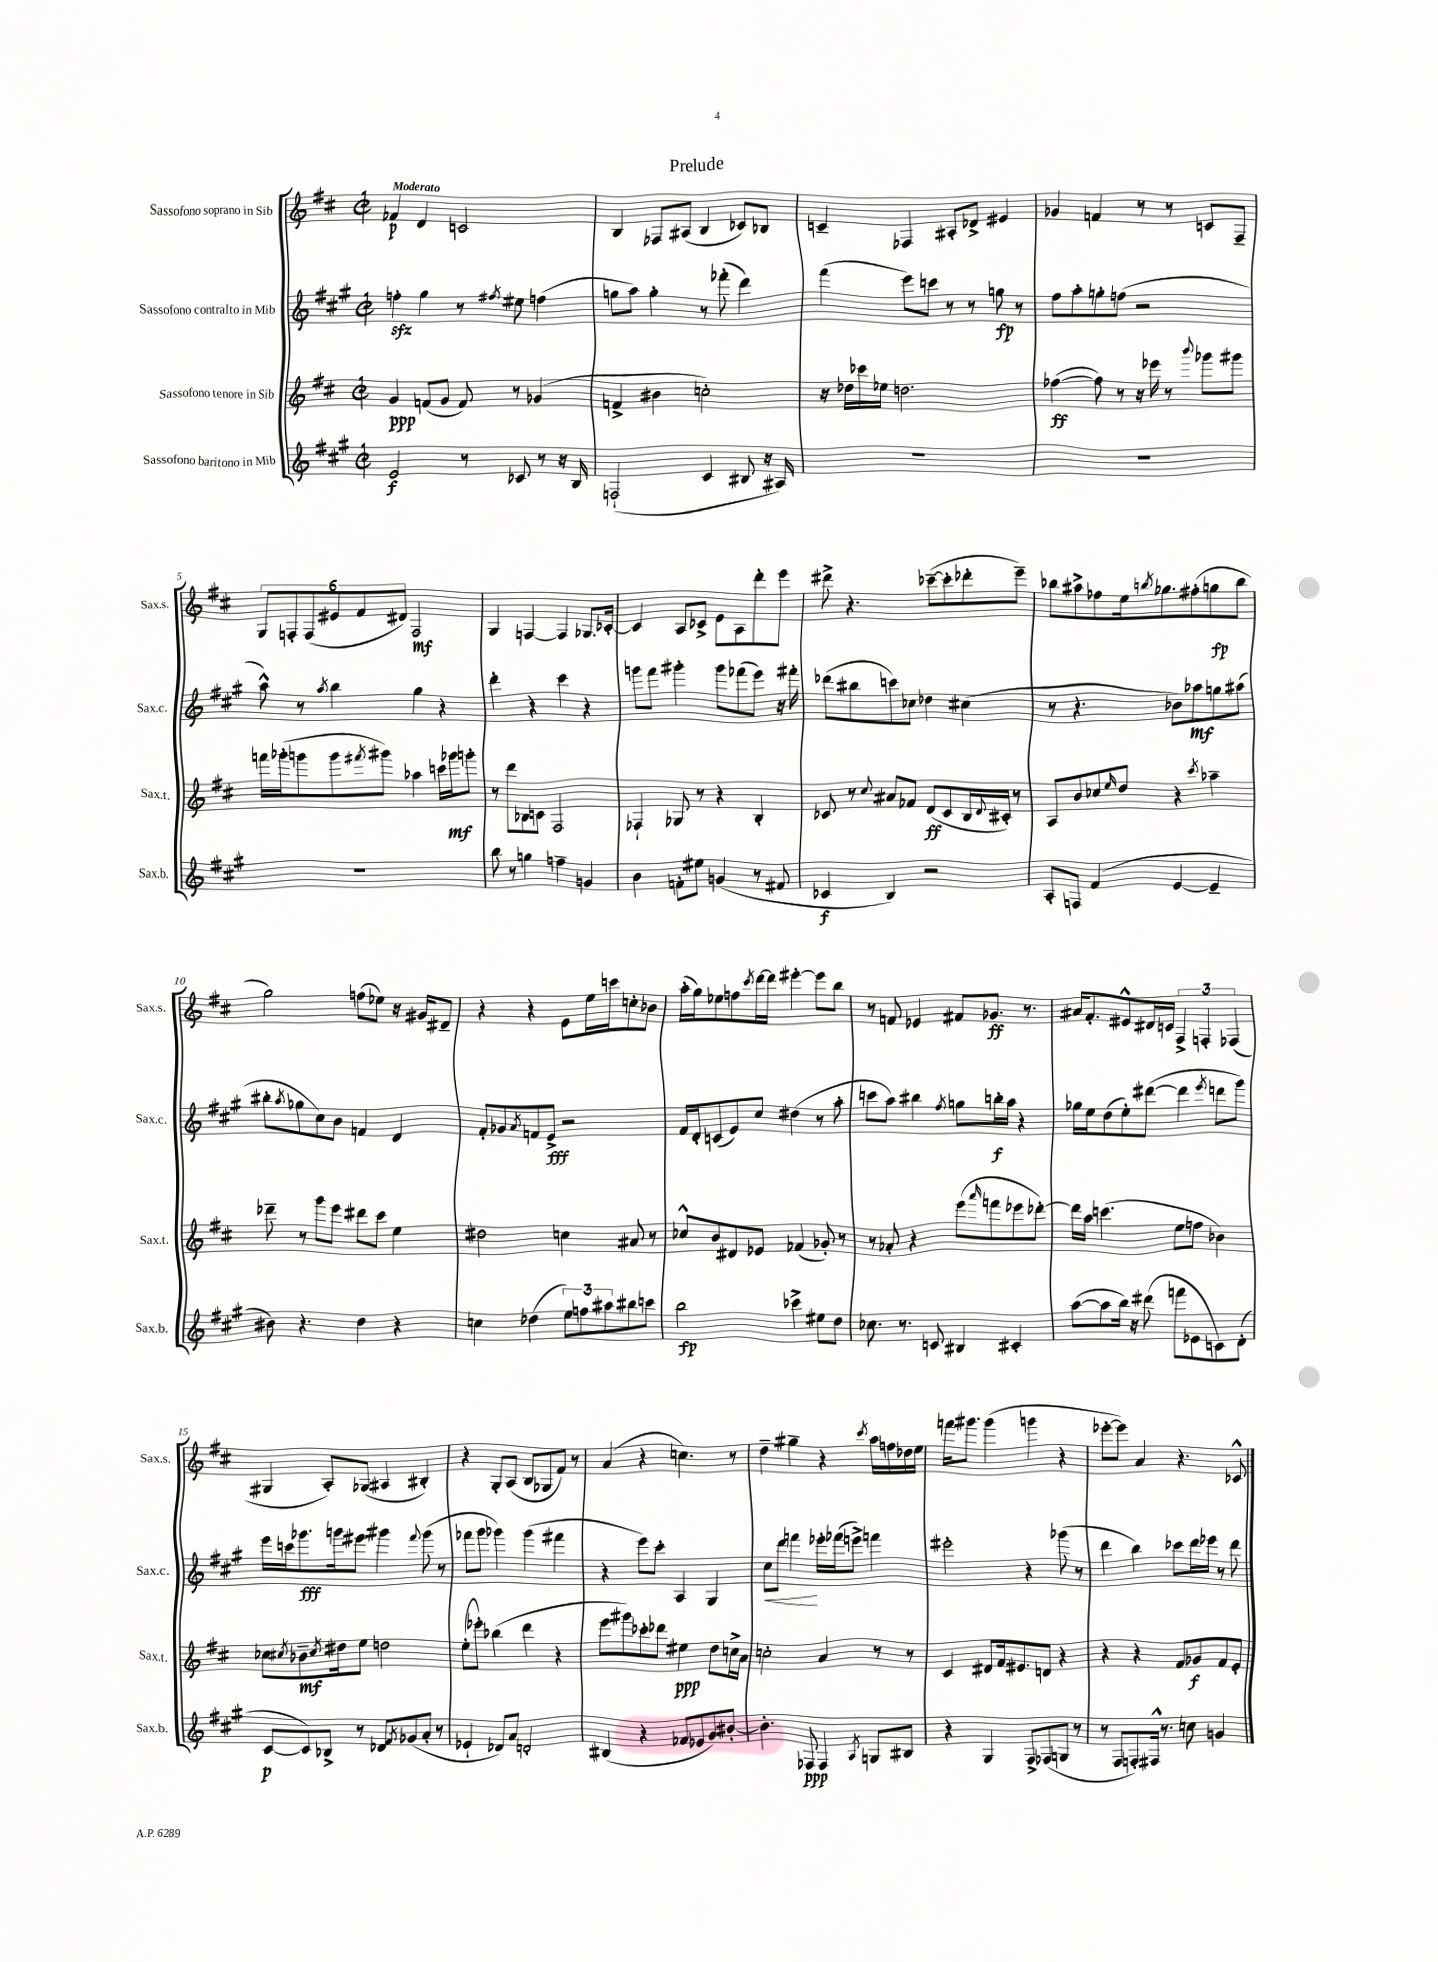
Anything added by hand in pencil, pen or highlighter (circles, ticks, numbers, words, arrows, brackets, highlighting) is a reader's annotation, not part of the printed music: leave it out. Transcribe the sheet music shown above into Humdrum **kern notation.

**kern	**dynam	**kern	**dynam	**kern	**dynam	**kern	**dynam
*part4	*part4	*part3	*part3	*part2	*part2	*part1	*part1
*staff4	*staff4	*staff3	*staff3	*staff2	*staff2	*staff1	*staff1
*I"Sassofono baritono in Mib	*	*I"Sassofono tenore in Sib	*	*I"Sassofono contralto in Mib	*	*I"Sassofono soprano in Sib	*
*I'Sax.b.	*	*I'Sax.t.	*	*I'Sax.c.	*	*I'Sax.s.	*
*clefG2	*	*clefG2	*	*clefG2	*	*clefG2	*
*k[f#c#g#]	*	*k[f#c#]	*	*k[f#c#g#]	*	*k[f#c#]	*
*M2/2	*	*M2/2	*	*M2/2	*	*M2/2	*
*met(c|)	*	*met(c|)	*	*met(c|)	*	*met(c|)	*
=1	=1	=1	=1	=1	=1	=1	=1
!	!	!	!	!	!	!LO:TX:a:B:t=Moderato	!
2e/	f	4g/	ppp	4ffnzz'\	.	4f-X/	p
.	.	(8fn/L	.	4gg#\	.	4d/	.
.	.	8g/J	.	.	.	.	.
8r	.	8f/)	.	8r	.	2cn/	.
.	.	.	.	8qff#X/	.	.	.
8c-X/	.	8r	.	8ee#X\	.	.	.
8r	.	(4g-X/	.	(4ffn\	.	.	.
16r	.	.	.	.	.	.	.
16B/	.	.	.	.	.	.	.
=2	=2	=2	=2	=2	=2	=2	=2
(2Fn`/	.	4fn^/	.	8ggn\L	.	4B/	.
.	.	.	.	8aa\J)	.	.	.
.	.	4b#X\	.	4gg'\	.	8F-X/L	.
.	.	.	.	.	.	(8A#X/J	.
4c#/	.	2ccn'\)	.	8r	.	4B/	.
.	.	.	.	(8fff-X'\	.	.	.
8B#X/	.	.	.	4ddd\)	.	8c-X/L)	.
16r	.	.	.	.	.	8B-X/J	.
16A#X/)	.	.	.	.	.	.	.
=3	=3	=3	=3	=3	=3	=3	=3
1r	.	16r	.	(4fff#\	.	4cn~/	.
.	.	16dd-X\LL	.	.	.	.	.
.	.	16ccc-X\	.	.	.	.	.
.	.	16ee-X\JJ	.	.	.	.	.
.	.	2.ddn\	.	8eee\L)	.	4F-X/	.
.	.	.	.	8cccn\J	.	.	.
.	.	.	.	8r	.	8A#X'/L	.
.	.	.	.	8r	.	8d-X^/J	.
.	.	.	.	8ggn\	fp	4e#X/	.
.	.	.	.	8r	.	.	.
=4	=4	=4	=4	=4	=4	=4	=4
1r	.	([4ff-X\	ff	8ff#\L	.	4g-X/	.
.	.	.	.	8aa'\	.	.	.
.	.	8ff-\])	.	8ggn'\	.	4fn/	.
.	.	8r	.	(8ffn\J	.	.	.
.	.	16r	.	2r	.	8r	.
.	.	16eee-X\	.	.	.	.	.
.	.	8r	.	.	.	8r	.
.	.	8qqbbb/	.	.	.	.	.
.	.	8ggg-X\L	.	.	.	8cn/L	.
.	.	8ggg#X\J	.	.	.	8F#~/J	.
!!LO:LB:g=z
=5	=5	=5	=5	=5	=5	=5	=5
1r	.	16fffn\LL	.	8aa^^\)	.	12G/L	.
.	.	(16ggg-X'\J	.	.	.	.	.
.	.	.	.	.	.	12Fn'/	.
.	.	8gggn\	.	8r	.	.	.
.	.	.	.	.	.	(12F/	.
.	.	.	.	8qaa/	.	.	.
.	.	8ggg\	.	4bb\	.	12e#X/	.
.	.	.	.	.	.	12f#/	.
.	.	8qfff#X/	.	.	.	.	.
.	.	8ggg#X\J)	.	.	.	.	.
.	.	.	.	.	.	12d#X/J)	.
.	.	4aa-X\	.	4gg#\	.	2F/	mf
.	.	16cccn\LL	.	4r	.	.	.
.	.	16ggg-X\J	mf	.	.	.	.
.	.	8gggn'\J	.	.	.	.	.
=6	=6	=6	=6	=6	=6	=6	=6
8bb\	.	8r	.	4ddd'\	.	4G/	.
8r	.	8ddd\L	.	.	.	.	.
4ggn\	.	8B-X\	.	4r	.	[4Fn/	.
.	.	8cn\J	.	.	.	.	.
4ffn~\	.	2F#/	.	4ccc#\	.	4F/]	.
4gn/	.	.	.	4r	.	8.G-X/L	.
.	.	.	.	.	.	[16c-X'/Jk	.
=7	=7	=7	=7	=7	=7	=7	=7
4b\	.	4F-X`/	.	8gggn\L	.	4c-/]	.
.	.	.	.	8fff#\J	.	.	.
8fn'\L	.	8G-X/	.	4ggg#X'\	.	8A/L	.
8ee#X\J	.	8r	.	.	.	8c-X^/J	.
(4gn/	.	4r	.	8ggg#\L	.	8e\L	.
.	.	.	.	(8fff-X\	.	8A\	.
8r	.	4B'/	.	8eee\J)	.	8ddd'\	.
8f#X/	.	.	.	16r	.	8eee\J	.
.	.	.	.	16fff#X'\	.	.	.
=8	=8	=8	=8	=8	=8	=8	=8
4c-X/	f	8c-X/	.	(8ddd-X\L	.	8ddd#X^\	.
.	.	8r	.	8bb#X\	.	4.r	.
.	.	8qqcc#/	.	.	.	.	.
4B/)	.	8a#X/L	.	8cccn\)	.	.	.
.	.	8f-X/J	.	8cc-X\J	.	.	.
2r	.	(8d/L	ff	4dd-X\	.	([8ccc-X~\L	.
.	.	8c-/	.	.	.	8ccc-'\]	.
.	.	16B/L	.	(4cc#X\	.	8ddd-X'\	.
.	.	8qqd/	.	.	.	.	.
.	.	16c#X'/JJ)	.	.	.	.	.
.	.	8r	.	.	.	8eee~\J)	.
=9	=9	=9	=9	=9	=9	=9	=9
8A'/L	.	8A/L	.	8r	.	8bb-X\L	.
8Fn/J	.	8b/	.	4.r	.	8aa#X^\	.
(4f#/	.	8cc-X/	.	.	.	8ff-X\	.
.	.	16qqee/	.	.	.	.	.
.	.	8dd/J	.	.	.	16ee\k	.
.	.	.	.	.	.	8qbbn/	.
.	.	.	.	.	.	8.gg-X\	.
[4e/	.	4r	.	8b-X\L)	.	.	.
.	.	.	.	8aa-X\	mf	(8ff#X'\	.
.	.	8qccc#/	.	.	.	.	.
4e~/]	.	4aa-X~\	.	8ggn\	.	8ggn\	fp
.	.	.	.	(8aa#X\J	.	8bb\J	.
!!LO:LB:g=z
=10	=10	=10	=10	=10	=10	=10	=10
8b#X\)	.	8ddd-X~\	.	8bb#X'\L	.	2gg\)	.
.	.	.	.	8qaa/	.	.	.
4.r	.	8r	.	8gg-X\	.	.	.
.	.	8ggg\L	.	8cc#\)	.	.	.
.	.	8eee\J	.	8b\J	.	.	.
4dd\	.	8ddd#X\L	.	4fn/	.	(8ffn\L	.
.	.	8ccc#\J	.	.	.	8ee-X\J)	.
4r	.	4ee\	.	4d/	.	16r	.
.	.	.	.	.	.	16g#X/KL	.
.	.	.	.	.	.	8d#X~/J	.
=11	=11	=11	=11	=11	=11	=11	=11
4ccn\	.	2dd#X\	.	8f#'/L	.	4r	.
.	.	.	.	8g-X/	.	.	.
.	.	.	.	8qa/	.	.	.
(4dd-X\	.	.	.	8fn/	.	4r	.
.	.	.	.	8e^/J	fff	.	.
12ee\L)	.	4ccn\	.	2r	.	8e\L	.
12ffn\	.	.	.	.	.	.	.
.	.	.	.	.	.	16ee\L	.
12aa#X\	.	.	.	.	.	.	.
.	.	.	.	.	.	16cccn\J	.
8bb#X\	.	8a#X/	.	.	.	8ccn'\	.
8cccn\J	.	8r	.	.	.	8b-X\J	.
=12	=12	=12	=12	=12	=12	=12	=12
2bb\	fp	8cc-X^^/L	.	16f#/LL	.	(16aa'\LL	.
.	.	.	.	16d'/J	.	16gg\J)	.
.	.	8b/	.	(8cn/	.	8ee-X\	.
.	.	8d#X/	.	8e/)	.	8ffn\	.
.	.	.	.	.	.	8qccc#/	.
.	.	8e-X/J	.	8cc#/J	.	[16ddd\L	.
.	.	.	.	.	.	16ddd\JJ]	.
4ccc-X^\	.	(4f-X/	.	(4dd#X\	.	[4eee#X'\	.
8ee#X\L	.	8g-X'/)	.	8r	.	8eee#\L]	.
8dd\J	.	8r	.	8aa'\	.	8bb\J	.
=13	=13	=13	=13	=13	=13	=13	=13
8.cc-X\	.	8r	.	8cccn\L	.	8r	.
.	.	8a-X'/	.	8aa\J)	.	8fn/	.
8.r	.	.	.	.	.	.	.
.	.	4r	.	4bb#X\	.	4e-X/	.
8cn/	.	.	.	.	.	.	.
.	.	.	.	8qff#/	.	.	.
4B#X/	.	(8eee\L	.	8ggn\L	.	8f#X/L	.
.	.	16qqaaa/	.	.	.	.	.
.	.	8fffn\	.	16bbn'\L	f	8.g-X/J	ff
.	.	.	.	16aa\JJ	.	.	.
4c#X'/	.	8eee-X\	.	4r	.	.	.
.	.	.	.	.	.	8.r	.
.	.	[8ddd-X'\J)	.	.	.	.	.
=14	=14	=14	=14	=14	=14	=14	=14
([8aa\L	.	16ddd-\LL]	.	16gg-X\LL	.	16a#X/KL	.
.	.	16aa\JJ	.	16ee\J	.	8.f#'/	.
8aa\]	.	(4.cccn\	.	(8dd\	.	.	.
16bb\Jk)	.	.	.	8ee'\)	.	8e#X^^/	.
16r	.	.	.	.	.	.	.
(8ddd#X\	.	.	.	([8ddd#X\J	.	16d#X/L	.
.	.	.	.	.	.	16cn/JJ	.
8fffn\L	.	8ee\L	.	4ddd#\]	.	6F#^/	.
8e-X\	.	8ffn\J	.	.	.	.	.
.	.	.	.	.	.	6Fn'/	.
.	.	.	.	8qeee/	.	.	.
8cn\)	.	4b-X\)	.	8dddn\L	.	.	.
.	.	.	.	.	.	(6F-X/	.
(8d'\J	.	.	.	8ggg#\J)	.	.	.
!!LO:LB:g=z
=15	=15	=15	=15	=15	=15	=15	=15
[8c#/L	p	8cc-X\L	.	16eee\LL	.	4G#X/	.
.	.	.	.	16cccn\J	.	.	.
.	.	8qcc#X/	.	.	.	.	.
8c#/])	.	8.b-X~\	mf	8.ggg-X\	fff	.	.
8B-X^/J	.	.	.	.	.	8A'/L)	.
.	.	8qcc#/	.	.	.	.	.
.	.	16dd#X\k	.	16gggn\k	.	.	.
8r	.	8ee\J	.	8eee#X\J	.	(8G-X/J	.
8d-X/L	.	2ddn\	.	4ggg#X\	.	4A#X/	.
8qf#/	.	.	.	.	.	.	.
(8g-X/	.	.	.	.	.	.	.
.	.	.	.	8qqfff#/	.	.	.
8a'/J	.	.	.	(8ggg#\	.	4B#X'/)	.
8r	.	.	.	8r	.	.	.
=16	=16	=16	=16	=16	=16	=16	=16
4e-X`/	.	(8ee'\L	.	8fff-X\L	.	4r	.
.	.	8eee-X'\J)	.	8ggg#\J	.	.	.
8d-X/L)	.	(4bb-X\	.	4ggg-X\)	.	8G'/L	.
8a/J	.	.	.	.	.	(8A/J	.
2dn'/	.	4ddd\	.	(4ggg-\	.	8B/L	.
.	.	.	.	.	.	8G-X/	.
.	.	4r	.	4fff#X\	.	8f#/J)	.
.	.	.	.	.	.	8r	.
=17	=17	=17	=17	=17	=17	=17	=17
(4B#X/	.	8eee\L	.	4r	.	(4a/	.
.	.	8ggg#X\)	.	.	.	.	.
4r	.	8ccc-X'\	.	8eee\L)	.	4r	.
.	.	8ddd-X\J	.	8ccc#'\J	.	.	.
8f-X/L	.	4ee#X\	ppp	4A/	.	4.ccn\)	.
8e-X/	.	.	.	.	.	.	.
8g#/)	.	8dd\L	.	4G#/	.	.	.
[8b#X'/J	.	16ccn^\L	.	.	.	8r	.
.	.	16a\JJ	.	.	.	.	.
=18	=18	=18	=18	=18	=18	=18	=18
!	!	!	!	!	!LO:HP:b	!	!
4.b#'\]	.	2ccn'\	.	8cc#\L	<	4dd~\	.
.	.	.	.	8ddd\J	.	.	.
.	.	.	.	4fffn\	.	4gg#X~\	.
8F-X/	ppp	.	.	.	.	.	.
4F-/	.	4a/	.	16eee-X'\LL	[	4r	.
.	.	.	.	(16fff-X\J	.	.	.
.	.	.	.	8eeen^\J)	.	.	.
8qA/	.	.	.	.	.	8qccc#/	.
8Gn/L	.	8r	.	4fffn\	.	16aa\LL	.
.	.	.	.	.	.	16ffn\	.
8B#X/J	.	8r	.	.	.	16dd-X\	.
.	.	.	.	.	.	16ee\JJ	.
=19	=19	=19	=19	=19	=19	=19	=19
4r	.	4c#/	.	2eee#X'\	.	16fffn\KL	.
.	.	.	.	.	.	8.ggg#X\J	.
4G#/	.	8d#X/L	.	.	.	(4ggg#\	.
.	.	16f#/k	.	.	.	.	.
.	.	8.e#X/	.	.	.	.	.
8F#^/L	.	.	.	4r	.	4gggn\	.
(8F-X/	.	8dn/J	.	.	.	.	.
8Gn/J	.	4r	.	(8ggg-X\	.	4r	.
8r	.	.	.	8r	.	.	.
=20	=20	=20	=20	=20	=20	=20	=20
8r	.	4r	.	4ddd\	.	[8eee-X'\L	.
8F#/L	.	.	.	.	.	8eee-\J])	.
8Fn'/)	.	4r	.	4bb\)	.	4a/	.
16F#X^^/Jk	.	.	.	.	.	.	.
8.r	.	.	.	.	.	.	.
.	.	8f#/L	.	8ccc-X\L	.	4.r	.
8ccn\	.	8g-X/	f	16ddd\L	.	.	.
.	.	.	.	16eee-X\JJ	.	.	.
4gn/	.	8f#/	.	8r	.	.	.
.	.	8e'/J	.	8ddd\	.	8c-X^^/	.
==	==	==	==	==	==	==	==
*-	*-	*-	*-	*-	*-	*-	*-
